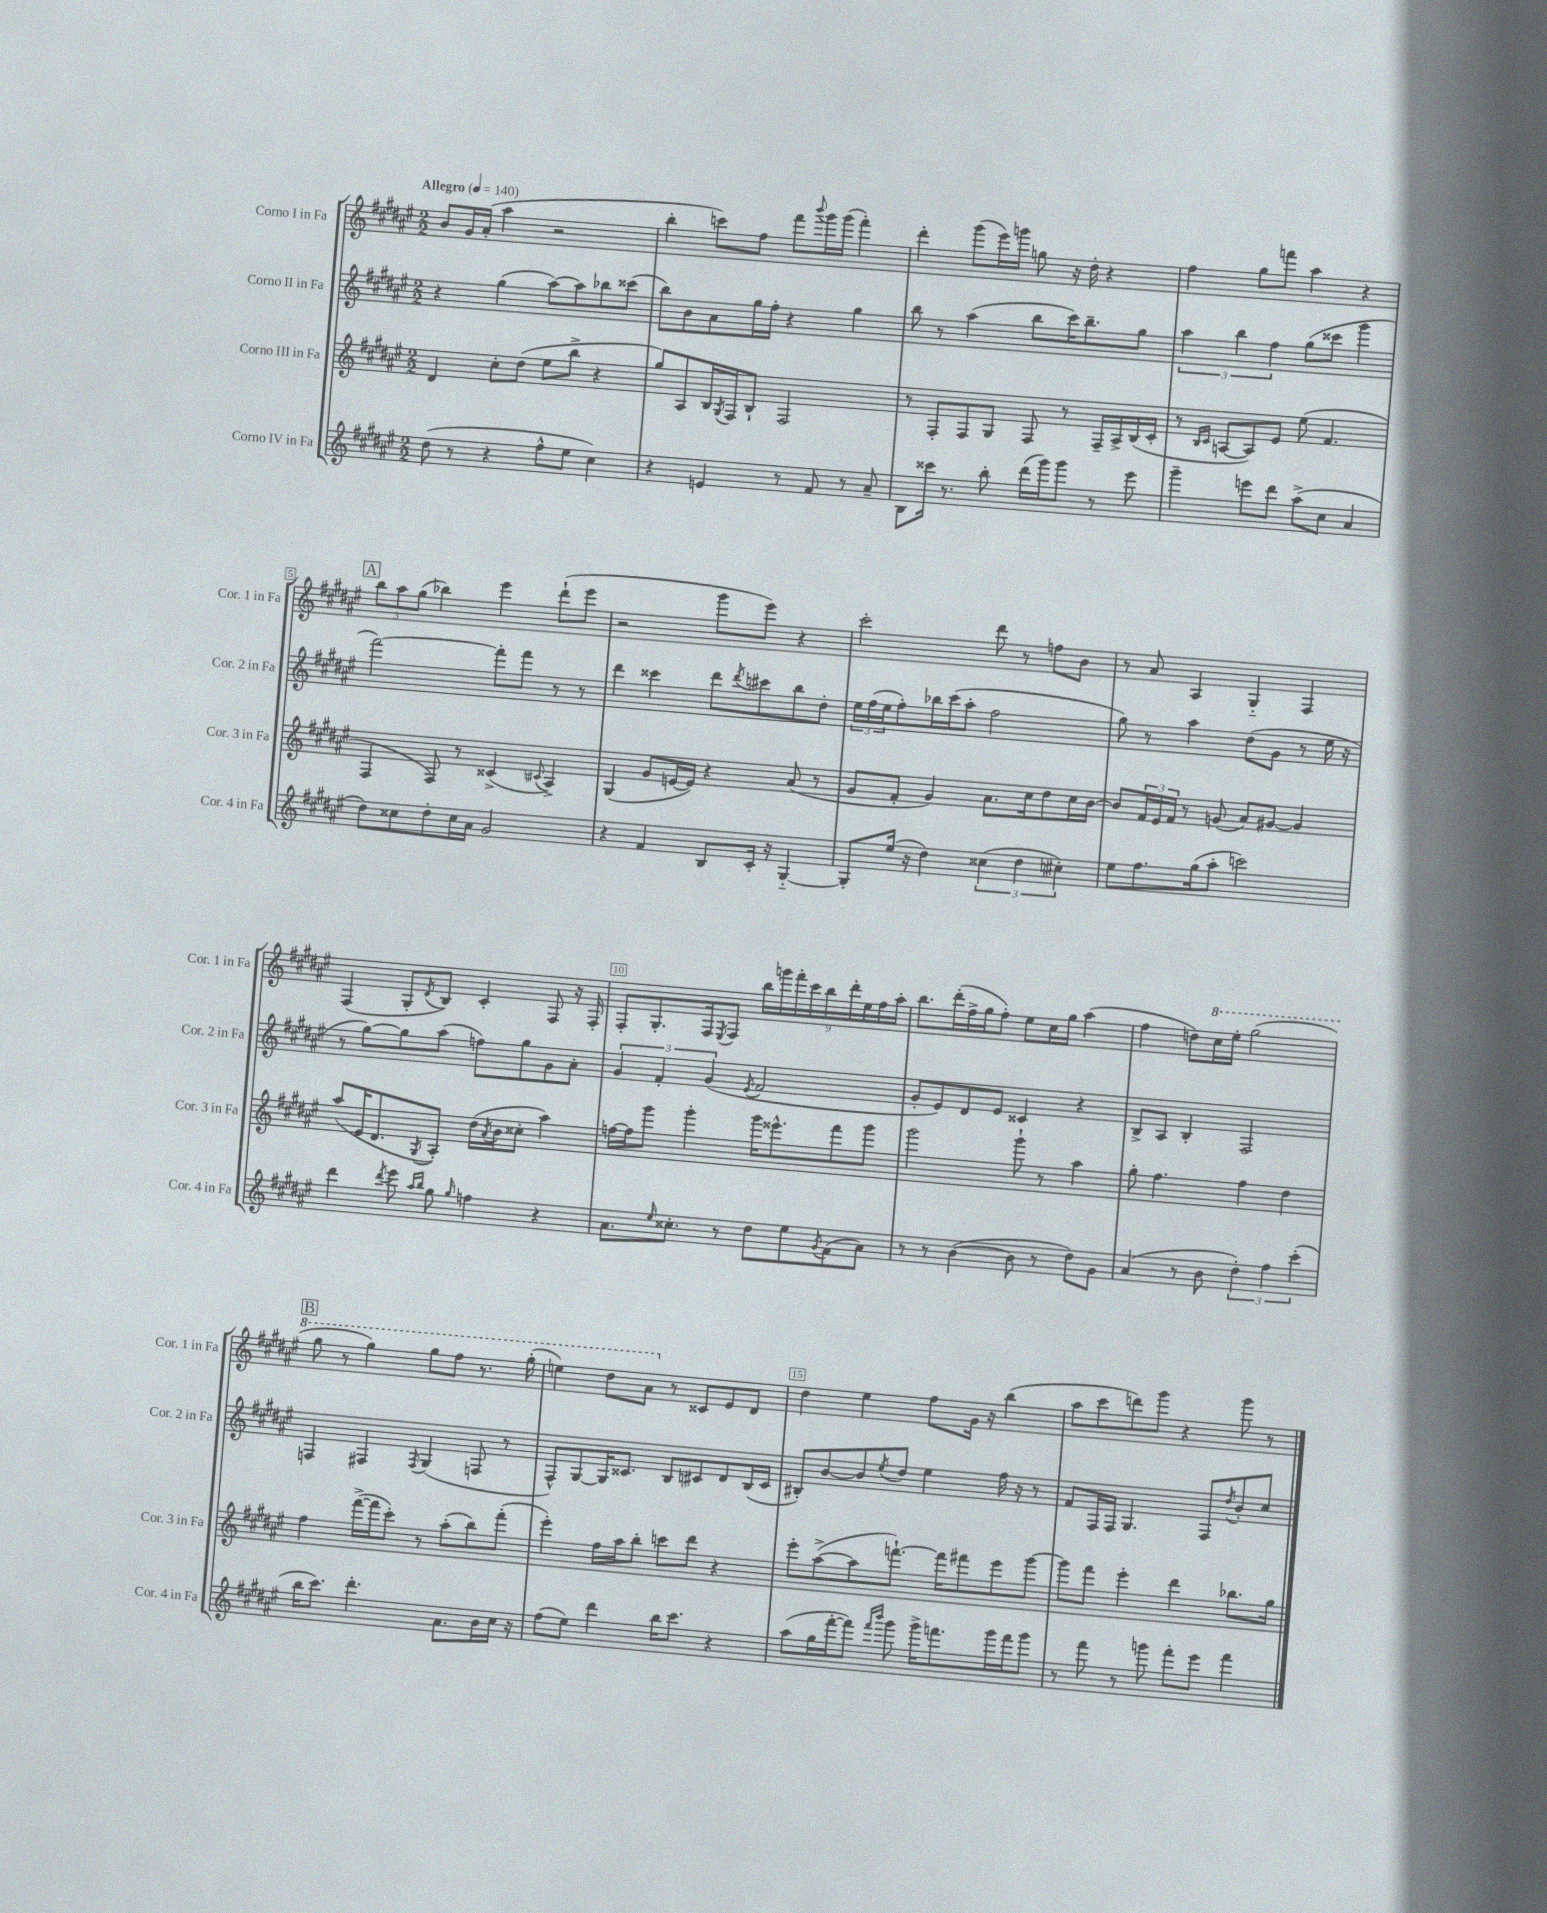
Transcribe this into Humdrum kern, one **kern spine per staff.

**kern	**kern	**kern	**kern
*part4	*part3	*part2	*part1
*staff4	*staff3	*staff2	*staff1
*I"Corno IV in Fa	*I"Corno III in Fa	*I"Corno II in Fa	*I"Corno I in Fa
*I'Cor. 4 in Fa	*I'Cor. 3 in Fa	*I'Cor. 2 in Fa	*I'Cor. 1 in Fa
*clefG2	*clefG2	*clefG2	*clefG2
*k[f#c#g#d#a#e#]	*k[f#c#g#d#a#e#]	*k[f#c#g#d#a#e#]	*k[f#c#g#d#a#e#]
*M2/2	*M2/2	*M2/2	*M2/2
*MM140	*MM140	*MM140	*MM140
=1	=1	=1	=1
!	!	!	!LO:TX:a:B:t=Allegro
(8dd#\	4d#/	4r	8b/L
8r	.	.	16g#/L
.	.	.	(16a#'/JJ
4r	8cc#'\L	(4gg#\	4aa#\
.	(8dd#\J	.	.
8ff#^^\L	8ee#\L	[8aa#\L)	2r
8ee#\J	8bb^\J	8aa#\]	.
4cc#\)	4r	8bb-X\	.
.	.	(8ccc##X\J	.
=2	=2	=2	=2
4r	8gg#/L)	8bb\L)	4bb'\
.	8A#/	8b\	.
4en/	16B/L	8a#\	8cccn\L)
.	8qG#/	.	.
.	16F#/J	.	.
.	8B`/J	16gg#\L	8ff#\J
.	.	16ff#'\JJ	.
8r	2F#/	4r	8fff#\L
.	.	.	8qqbbb/
8f#/	.	.	16ggg#\L
.	.	.	(16ggg#\JJ
8r	.	4gg#\	4fff#'\)
8a#~/	.	.	.
=3	=3	=3	=3
8B\L	8r	8bb\	4ddd#'\
16ccc##X\Jk	8F#'/L	8r	.
8.r	.	.	.
.	8F#/	(4aa#\	(8ggg#\L
8bb'\	8G#/J	.	16eee#\L)
.	.	.	16gggn\JJ
(16ddd#\LL	8F#/	8bb\L	8ggn\
16ggg#\J)	.	.	.
8ggg#\J	8r	16ccc#\K)	16r
.	.	8.bb~\	16dd#'\
8r	16F#~/LL	.	4r
.	16A#^/	.	.
8eee#\	(16B/	8gg#\J	.
.	16c#'/JJ	.	.
=4	=4	=4	=4
4ggg#~\	8r	6aa#\	4ff#\
.	16qqB/LL	.	.
.	16qqc#/JJ	.	.
.	[8An/L	.	.
.	.	6bb\	.
8eeen\L	8A/])	.	8gg#\L
.	.	6ff#\	.
8ddd#\J	8e#/J	.	8fffn\J
(8aa#^\L	(8ee#\	(8gg#\L	4aa#\
8cc#\J	4.f#/	8ccc##X\J	.
4a#/	.	4ggg#\	4r
!!LO:LB:g=z
!!LO:REH:place=s1:t=A
=5	=5	=5	=5
8dd#\L)	4F#/	[2fff#\)	12bb\L
.	.	.	12aa#\
8cc##X\	.	.	.
.	.	.	(12gg#\J
8dd#'\	8F#/)	.	4bb-X\)
16cc##\L	8r	.	.
16a#\JJ	.	.	.
2g#/	(4c##X^/	8fff#'\L]	4eee#\
.	.	8fff#\J	.
.	8qqc#X/	.	.
.	4A#^/)	8r	(8ddd#`\L
.	.	8r	8eee#\J
=6	=6	=6	=6
4r	(4G#/	4ddd#\	2r
4f#/	8g#/L	4ccc##X\	.
.	[16en/L	.	.
.	16e/JJ])	.	.
8B/L	4r	8ddd#\L	8ggg#\L
.	.	8qddd#/	.
16c#'/Jk	.	8ccc#X\	8eee#\J)
16r	.	.	.
[4G#/	(8a#/	8bb\	4r
.	8r	8dd#'\J	.
=7	=7	=7	=7
8G#'/L]	8g#/L	24ee#\LL	2ccc#'\
.	.	(24ff#\	.
.	.	24ee#\J	.
(16ee#/Jk	8f#'/J	8ff#'\)	.
16r	.	.	.
4dd#\)	4g#/)	16bb-X\L	.
.	.	(16ccc#\J	.
.	.	8aa#'\J	.
(6cc##X\	8.a#\L	2ff#\	8ddd#\
.	.	.	8r
6dd#\	.	.	.
.	16cc#\k	.	.
.	8dd#\	.	8ffn\L
6cc#X'\)	.	.	.
.	16cc#\L	.	8b\J
.	[16b\JJ	.	.
=8	=8	=8	=8
8ee#\L	8b/L]	8gg#\)	8r
8.ff#\	24f#/L	8r	8a#/
.	24e#/	.	.
.	24f#/JJ	.	.
.	8r	4aa#\	4A#/
(16gg#\k	.	.	.
8aa#'\J	(8gn/	.	.
2cccn\)	8a#/L)	(8dd#\L	4G#/
.	[8g#X/J	8g#\J	.
.	4g#/]	8r	4F#/
.	.	16ee#\	.
.	.	16r	.
!!LO:LB:g=z
=9	=9	=9	=9
4ddd#\	(8aa#/L	8r	(4F#/
.	16e#/K	[8gg#\L)	.
.	8.d#/	.	.
8qddd#/	.	.	.
8eee#\	.	8gg#\]	8G#'/L
16qqaa#/LL	.	.	.
16qqbb/JJ	8qG#/	.	8qd#/
8gg#\	8A#'/J)	(8aa#\J	8B/J)
16qqgg#/	.	.	.
4ffn\	(16dd#\LL	8ffn\L)	4c#'/
.	8qa#/	.	.
.	16b\J	.	.
.	8cc##X'\J	8gg#\	.
4r	4aa#\)	8g#\	8F#/
.	.	8a#'\J	16r
.	.	.	16F#'/
=10	=10	=10	=10
8.a#\L	[16ffn\LL	6g#/	8F#'/L
.	16ff\J]	.	.
.	8ggg#\J	.	8.G#'/
.	.	6f#'/	.
16qqee#/	.	.	.
8.cc##X'\J	.	.	.
.	4ggg#'\	.	.
.	.	.	16F#/k
.	.	(6g#/	.
.	.	.	8qE#/
8r	.	.	8F#/J
.	.	8qe#/	.
8dd#\L	16ggg#\KL	2f#/	18bb\LL
.	.	.	18gggn\
.	8.eee##X^^\	.	.
.	.	.	18fff#'\
8ee#\	.	.	.
.	.	.	18ccc#\
.	.	.	18bb\
8qg#/	.	.	.
(8f#\	8fff#\	.	.
.	.	.	18ddd#'\
.	.	.	18ee#\
8a#\J)	8ggg#\J	.	.
.	.	.	18ff#\
.	.	.	18aa#'\JJ
=11	=11	=11	=11
8r	2ggg#\	8g#'/L	8.bb\L
8r	.	8e#/)	.
.	.	.	(16ddd#'\L
([4b\	.	8d#/	16ff#^\
.	.	.	16gg#\J
.	.	8e#/J	8ff#'\J)
8b\]	8ggg#`\	4c##X/	8ee#\L
8r	8r	.	16cc#\L
.	.	.	16gg#\JJ
8dd#\L)	4aa#\	4r	(4aa#\
8g#\J	.	.	.
=12	=12	=12	=12
(4a#/	8gg#'\	8B^/L	4ff#\
.	4.ff#\	8A#/J	.
8r	.	4B'/	8ddn\L)
*	*	*	*8va
8b\	.	.	16ccc#\L
.	.	.	16eee#'\JJ
6dd#'\)	4ff#\	2F#/	(2ggg#\
6ff#\	.	.	.
.	4dd#\	.	.
(6ccc#'\	.	.	.
!!LO:LB:g=z
!!LO:REH:place=s1:t=B
=13	=13	=13	=13
16bb\KL	4ff#\	4Fn/	8ggg#\
8.ccc#\J)	.	.	.
.	.	.	8r
4.ddd#'\	([16fff#^\LL	4F#X/	4ggg#\)
.	16fff#\J]	.	.
.	8ccc#'\J)	.	.
.	.	8qF#/	.
.	8r	(4G#/	8ggg#\L
8.a#\L	(8aa#'\L	.	8fff#\J
.	8bb\)	8Fn/	8.r
16b\L	.	.	.
16cc#\JJ	(8fff#'\J	8r	.
16r	.	.	(16ggg#'\
=14	=14	=14	=14
(8ff#\L	4eee#'\)	8F#^^/L)	4eeen\)
8ee#\J)	.	[8G#/	.
4ddd#\	16ff#\LL	16G#/K]	8ddd#\L
.	16aa#\J	8.c##X/J	.
.	8bb'\J	.	8aa#\J
*	*	*	*X8va
16bb\KL	8cccn\L	8B/L	8r
8.ccc#\J	.	.	.
.	8ddd#\J	8c#X/	8c##X/L
4r	4r	8d#/	8e#/
.	.	(16B/L	8d#/J
.	.	16c#/JJ	.
=15	=15	=15	=15
(8aa#\L	8eee#'\L	8B#X'/L)	4dd#\
16gg#\L	([8aa#^\	[8b/	.
[16fff#'\J	.	.	.
8fff#\J])	8aa#\]	8b/]	4ee#\
16qqfff#/LL	.	.	.
16qqbbb/JJ	.	8qee#/	.
8ggg#\	[8.fffn`\J)	8dd#/J	.
16ggg#^\KL	.	4ee#\	8ff#\L
8.fffn\	16fff\KL]	.	.
.	8fff#X\	.	16g#\Jk
.	.	.	16r
16ggg#\L	8eee#\	16ff#\	(4bb\
16fff\J	.	16r	.
8ggg#\J	[8ggg#\J	8r	.
=16	=16	=16	=16
8r	8ggg#\L]	8f#/L	8aa#\L
8fff#\	8fff#\J	16F#/L	8ccc#\
.	.	16F#/JJ	.
8r	4eee#'\	4.G#/	8dddn\)
8gggn\	.	.	8ggg#\J
8fff#'\L	4ddd#\	.	4r
8eee#\J	.	8F#/L	.
.	.	8qdd#/	.
4fff#\	8.bb-X\L	8b'/	8ggg#\
.	.	8cc#/J	8r
.	16gg#\Jk	.	.
==	==	==	==
*-	*-	*-	*-
